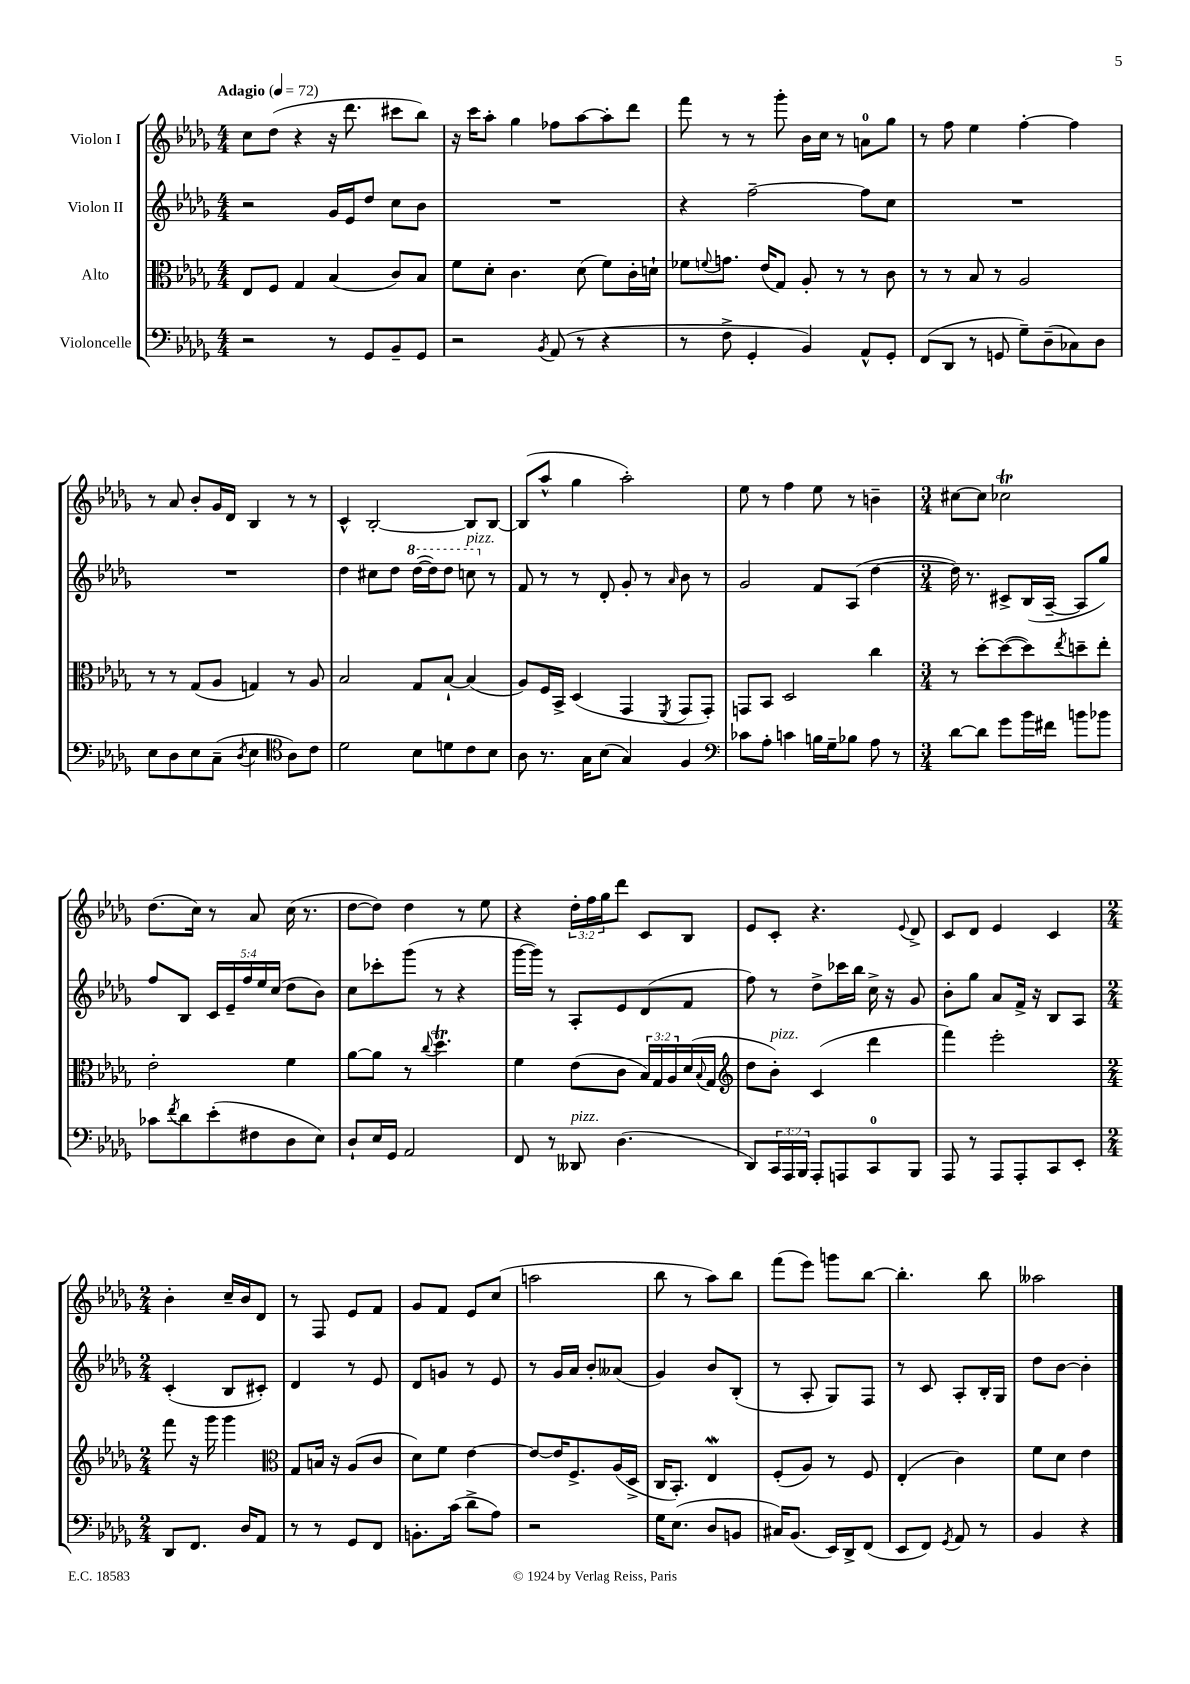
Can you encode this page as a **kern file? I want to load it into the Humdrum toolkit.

**kern	**kern	**kern	**kern
*staff4	*staff3	*staff2	*staff1
*clefF4	*clefC3	*clefG2	*clefG2
*k[b-e-a-d-g-]	*k[b-e-a-d-g-]	*k[b-e-a-d-g-]	*k[b-e-a-d-g-]
*M4/4	*M4/4	*M4/4	*M4/4
*MM72	*MM72	*MM72	*MM72
2r	8E-/L	2r	8cc\L
.	8F/J	.	(8dd-\J
.	4G-/	.	4r
8r	(4B-/	16g-/LL	16r
.	.	16e-/J	8.ddd-\
8GG-/L	.	8dd-/J	.
8BB-~/	8c/L)	8cc\L	8ccc#\L
8GG-/J	8B-/J	8b-\J	8bb-\J)
=	=	=	=
2r	8f\L	1r	16r
.	.	.	16ccc\LK
.	8d-'\J	.	8aa-'\J
.	4.c\	.	4gg-\
8qBB-/	.	.	.
(8AA-/	.	.	8ff-\L
8r	(8d-\	.	[8aa-\
4r	8f\L)	.	8aa-'\]
.	16c'\L	.	8ddd-\J
.	16d`\JJ	.	.
=	=	=	=
8r	8f-\L	4r	8fff\
.	8qqf/	.	.
8F^\	8.g\J	.	8r
4GG-'/	.	[2ff~\	8r
.	(16e-/LK	.	.
.	8G-/J)	.	8ggg-'\
4BB-/)	8A-'/	.	16b-\LL
.	.	.	16cc\JJ
.	8r	.	8r
8AA-^^/L	8r	8ff\]L	8a\L
8GG-'/J	8c\	8cc\J	8gg-\J
=	=	=	=
(8FF/L	8r	1r	8r
8DD-/J	8r	.	8ff\
8r	8B-/	.	4ee-\
8GG/	8r	.	.
8G-~\L)	2A-/	.	[4ff'\
(8D-~\	.	.	.
8C-\)	.	.	4ff\]
8D-\J	.	.	.
=	=	=	=
8E-\L	8r	1r	8r
8D-\	8r	.	8a-/
8E-\	(8G-/L	.	8b-'/L
(8C~\J	8A-/J	.	16g-/L
.	.	.	16d-/JJ
8qD-/	.	.	.
4E-\	4G/)	.	4B-/
*clefC4	*	*	*
8A-\L)	8r	.	8r
8c\J	8A-/	.	8r
=	=	=	=
2d-\	2B-/	4dd-\	4c^^/
.	.	8cc#\L	[2B-'/
.	.	8dd-\J	.
8B-\L	8G-/L	([16ddd-\LL	.
.	.	16ddd-\]J)	.
8d\	[8B-`/J	8ddd-\J	.
8c\	(4B-/]	8ccc\	8B-/]L
8B-\J	.	8r	[8B-/J
=	=	=	=
8A-\	8A-/L)	8f/	(8B-/]L
8.r	16F/L	8r	8aa-^^/J
.	16BB-^/JJ	.	.
.	(4D-/	8r	4gg-\
16G-\LK	.	.	.
(8B-\J	.	8d-'/	.
4G-/)	4GG-/	8g-'/	2aa-'\)
.	.	8r	.
.	8qFF/	16qqa-/	.
4F/	8GG-/L	8b-\	.
.	8GG-'/J)	8r	.
=	=	=	=
*clefF4	*	*	*
8c-\L	8GG/L	2g-/	8ee-\
8A-'\J	8BB-/J	.	8r
4c\	2D-/	.	4ff\
16B\LL	.	8f/L	8ee-\
16G-~\J	.	.	.
8B-\J	.	(8A-/J	8r
8A-\	4cc\	[4dd-\	4b~\
8r	.	.	.
=	=	=	=
*M3/4	*M3/4	*M3/4	*M3/4
[8d-\L	8r	16dd-\])	[8cc#\L
.	.	8.r	.
8d-\]J	[8dd-'\L	.	8cc#\]J
8g-\L	(8dd-\_	8c#^/L	2cc-\
16b-\L	8dd-\])	(16B-/L	.
16f#\JJ	.	[16A-~/JJ	.
.	8qee-/	.	.
8b\L	8dd~\	8A-/]L	.
8b-\J	8ee-'\J	8gg-/J)	.
=	=	=	=
8c-\L	2e-'\	8ff/L	(8.dd-\L
8qf/	.	.	.
8d-\	.	8B-/J	.
.	.	.	16cc\Jk)
(8e-'\	.	20c/LL	8r
.	.	20e-~/	.
.	.	20ff/	.
8F#\	.	.	8a-/
.	.	20ee-/	.
.	.	(20cc/JJ	.
8D-\	4f\	8dd-\L	(16cc\
.	.	.	8.r
8E-\J)	.	8b-\J)	.
=	=	=	=
8D-`/L	[8a-\L	8cc\L	[8dd-\L
16E-/L	8a-\]J	8ccc-'\	8dd-\]J)
16GG-/JJ	.	.	.
2AA-/	8r	(8ggg-\J	4dd-\
.	8qqcc/	.	.
.	4.dd-\	8r	.
.	.	4r	8r
.	.	.	8ee-\
=	=	=	=
8FF/	4f\	[16ggg-\LL	4r
.	.	16ggg-\]JJ)	.
8r	.	8r	.
8DD--/	(8e-\L	8A-'/L	24dd-'\LL
.	.	.	24ff\
.	.	.	24gg-\J
(4.D-\	8c\J	8e-/	8ddd-\J
.	24B-/LL)	(8d-/	8c/L
.	24G-/	.	.
.	24A-/	.	.
.	(16d-/	8f/J	8B-/J
.	8qqB-/	.	.
.	16G-/JJ	.	.
=	=	=	=
*	*clefG2	*	*
8DD-/L)	8dd-\L	8ff\)	8e-/L
24CC/L	8b-'\J)	8r	8c'/J
24AAA-/	.	.	.
24BBB-/JJ	.	.	.
8AAA-'/L	(4c/	8dd-^\L	4.r
8AAA/	.	16ccc-\L	.
.	.	16bb-\JJ	.
8CC/	4ddd-\	16cc^\	.
.	.	16r	.
.	.	.	8qqe-/
8BBB-/J	.	8g-/	8d-^/
=	=	=	=
8AAA-/	4fff\)	8b-'\L	8c/L
8r	.	8gg-\J	8d-/J
8AAA-/L	2eee-'\	8a-/L	4e-/
8AAA-'/	.	16f^/Jk	.
.	.	16r	.
8CC/	.	8B-/L	4c/
8EE-'/J	.	8A-/J	.
=	=	=	=
*M2/4	*M2/4	*M2/4	*M2/4
8DD-/L	8fff\	(4c'/	4b-'\
8.FF/J	16r	.	.
.	16ggg-\	.	.
.	4ggg-\	8B-/L	16cc~/LL
16D-/LK	.	.	16b-/J
8AA-/J	.	8c#'/J)	8d-/J
=	=	=	=
*	*clefC3	*	*
8r	8G-/L	4d-/	8r
8r	16B/Jk	.	8F/
.	16r	.	.
8GG-/L	(8A-/L	8r	8e-/L
8FF/J	8c/J	8e-/	8f/J
=	=	=	=
8.BB'\L	8d-\L)	8d-/L	8g-/L
.	8f\J	8g/J	8f/J
(16c\Jk	.	.	.
8d-^\L	[4e-\	8r	8e-/L
8A-\J)	.	8e-/	(8cc/J
=	=	=	=
2r	8e-/_L	8r	2aa\
.	16e-/]K	16g-/LL	.
.	8.F^/	16a-/JJ	.
.	.	8b-'/L	.
.	(16A-/L	(8a--/J	.
.	16D-^/JJ	.	.
=	=	=	=
16G-\LK	16C/LK	4g-/)	8bb-\
(8.E-\J	8.BB-'/J)	.	.
.	.	.	8r
8D-/L	4E-/	8b-/L	8aa-\L)
8BB/J	.	(8B-'/J	8bb-\J
=	=	=	=
16C#/LK)	(8F'/L	8r	(8fff\L
(8.BB-/J	.	.	.
.	8A-/J)	8A-'/	8eee-\J)
16EE-/LL)	8r	8G-/L)	8ggg\L
16DD-^/J	.	.	.
(8FF/J	8F/	8F/J	[8bb-\J
=	=	=	=
8EE-/L	(4E-'/	8r	4.bb-'\]
8FF/J)	.	8c/	.
8qGG-/	.	.	.
8AA-/	4c\)	8A-'/L	.
8r	.	16B-'/L	8bb-\
.	.	16G-/JJ	.
=	=	=	=
4BB-/	8f\L	8dd-\L	2aa--\
.	8d-\J	[8b-\J	.
4r	4e-\	4b-'\]	.
==	==	==	==
*-	*-	*-	*-
